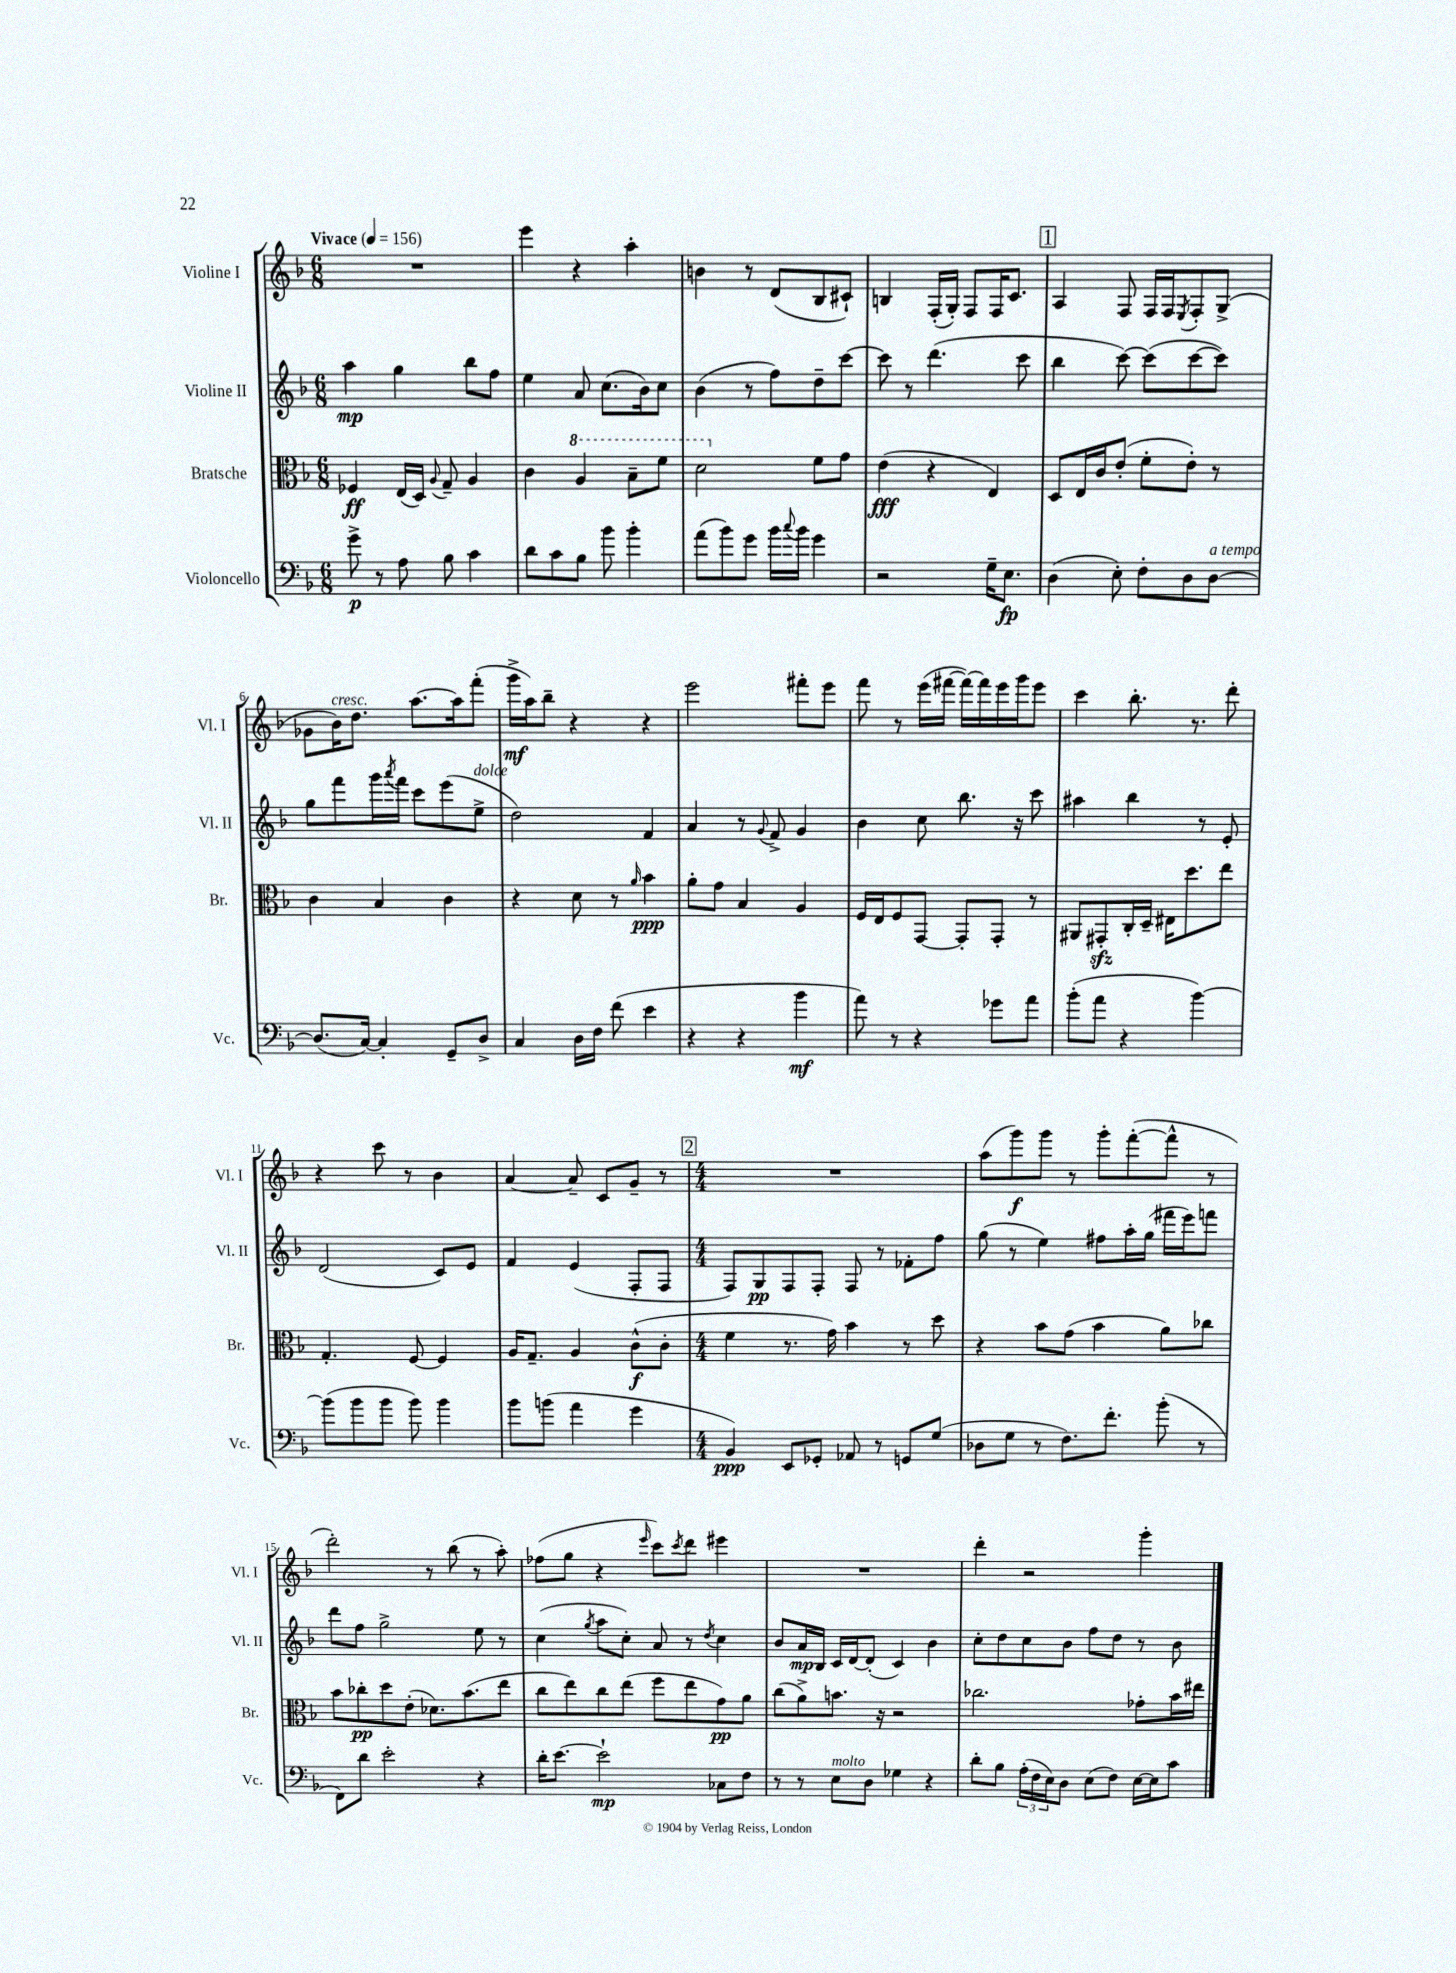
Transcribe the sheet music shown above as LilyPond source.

<<
\new StaffGroup <<
\new Staff = "s0" \with { instrumentName = "Violine I" shortInstrumentName = "Vl. I" } {
    \clef treble \key f \major \numericTimeSignature \time 6/8 \tempo "Vivace" 4 = 156
    R2. |
    e'''4 r4 a''4-. |
    b'4 r8 d'8( bes8 cis'8-!) |
    b4 f16-.( g16-.) f8 f16 c'8. |
    \mark \markup { \box "1" } a4 f8 f16 f16 \acciaccatura { e8 } f8-. g8->( |
    ges'8 bes'16^\markup { \italic "cresc." }) d''8. a''8.~ a''16 f'''8-.( |
    g'''16->\mf a''16) bes''8-- r4 r4 |
    e'''2 fis'''8-. e'''8 |
    f'''8 r8 e'''16( fis'''16~ fis'''16~) fis'''16 e'''16 g'''16 e'''8 |
    c'''4 bes''8.-. r8. d'''8-. |
    r4 c'''8 r8 bes'4 |
    a'4~ a'8-- c'8 g'8-- r8 |
    \mark \markup { \box "2" } \numericTimeSignature \time 4/4 R1 |
    a''8( g'''8\f) g'''8 r8 g'''8-. f'''8~-.( f'''8-^ r8 |
    d'''2-.) r8 bes''8( r8 a''8-.) |
    fes''8( g''8 r4 \grace { e'''16 } c'''8) \acciaccatura { c'''8 } d'''8 eis'''4 |
    R1 |
    d'''4-. r2 g'''4-. \bar "|." |
}
\new Staff = "s1" \with { instrumentName = "Violine II" shortInstrumentName = "Vl. II" } {
    \clef treble \key f \major \numericTimeSignature \time 6/8
    a''4\mp g''4 bes''8 f''8 |
    e''4 a'8 c''8.( bes'16) c''8 |
    bes'4( r8 f''8) d''8-- c'''8~ |
    c'''8 r8 d'''4.( c'''8 |
    \mark \markup { \box "1" } bes''4 c'''8~) c'''8( c'''8~ c'''8) |
    g''8 f'''8 g'''16 \acciaccatura { a'''8 } f'''16 c'''8 e'''8( e''8->^\markup { \italic "dolce" } |
    d''2) f'4 |
    a'4 r8 \appoggiatura { g'8 } f'8-> g'4 |
    bes'4 c''8 bes''8. r16 c'''8 |
    ais''4 bes''4 r8 e'8-. |
    d'2( c'8) e'8 |
    f'4 e'4( f8-. f8 |
    \mark \markup { \box "2" } \numericTimeSignature \time 4/4 f8) g8\pp f8 f8-. f8 r8 fes'8-. f''8 |
    g''8( r8 e''4) fis''8 a''16-. g''16( fis'''16 e'''16) f'''8 |
    d'''8 f''8 g''2-> e''8 r8 |
    c''4( \acciaccatura { g''8 } a''8 c''8-.) a'8 r8 \acciaccatura { d''8 } c''4 |
    bes'8 a'16\mp bes16 c'16 d'16~ d'8-.( c'4) bes'4 |
    c''8-. d''8 c''8 bes'8 f''8 d''8 r8 bes'8 \bar "|." |
}
\new Staff = "s2" \with { instrumentName = "Bratsche" shortInstrumentName = "Br." } {
    \clef alto \key f \major \numericTimeSignature \time 6/8
    fes4\ff e16( d16) \appoggiatura { a8 } g8-- a4 |
    c'4 \ottava #1 a'4 bes'8-- f''8 |
    d''2 \ottava #0 f'8 g'8 |
    e'4\fff( r4 e4) |
    \mark \markup { \box "1" } d8 e16 c'16 e'8-.( f'8-. e'8-.) r8 |
    c'4 bes4 c'4 |
    r4 d'8 r8 \grace { a'16 } bes'4\ppp |
    a'8-. g'8 bes4 a4 |
    f16 e16 f8 g,8~ g,8-. g,8-. r8 |
    ais,8 gis,8-.\sfz c16-. d16-- eis16 d''8. e''8 |
    g4.-. f8~ f4 |
    a16 g8.-- a4 c'8-^\f( c'8-. |
    \mark \markup { \box "2" } \numericTimeSignature \time 4/4 f'4 r8. g'16) bes'4 r8 d''8 |
    r4 bes'8 g'8( bes'4 a'8) ces''8 |
    bes'8 ces''8-.\pp d''8 e'8-.( des'8.) bes'8.( e''8 |
    c''8 e''8) c''8 e''8( f''8 e''8 g'8\pp) a'8 |
    c''8( a'8->) b'8. r16 r2 |
    ces''2. ges'8-. bes'16 eis''16 \bar "|." |
}
\new Staff = "s3" \with { instrumentName = "Violoncello" shortInstrumentName = "Vc." } {
    \clef bass \key f \major \numericTimeSignature \time 6/8
    g'8->\p r8 a8 bes8 c'4 |
    d'8 c'8 bes8 bes'8 bes'4-. |
    a'8( bes'8) g'8 bes'16 \appoggiatura { c''8 } bes'16 g'4 |
    r2 g16-- e8.\fp |
    \mark \markup { \box "1" } d4( e8-.) f8-. d8 d8~^\markup { \italic "a tempo" } |
    d8.( c16~) c4-. g,8-- d8-> |
    c4 d16 f16 f'8( e'4 |
    r4 r4 bes'4\mf |
    a'8) r8 r4 ges'8 a'8 |
    bes'8-.( a'8 r4 bes'4~) |
    bes'8( bes'8 bes'8 bes'8) bes'4 |
    bes'8 b'8( a'4 g'4 |
    \mark \markup { \box "2" } \numericTimeSignature \time 4/4 bes,4\ppp) e,8 ges,8-. aes,8 r8 g,8 g8( |
    des8 g8 r8 f8.) f'8.-. bes'8-.( r8 |
    f,8) d'8 e'2-. r4 |
    d'16-. e'8.~ e'2-!\mp ces8 f8 |
    r8 r8 e8^\markup { \italic "molto" } d8 ges4 r4 |
    d'8-. bes8 \tuplet 3/2 { a16-.( f16 e16) } d8 e8( f8) e16~ e16 c'8 \bar "|." |
}
>>
>>
